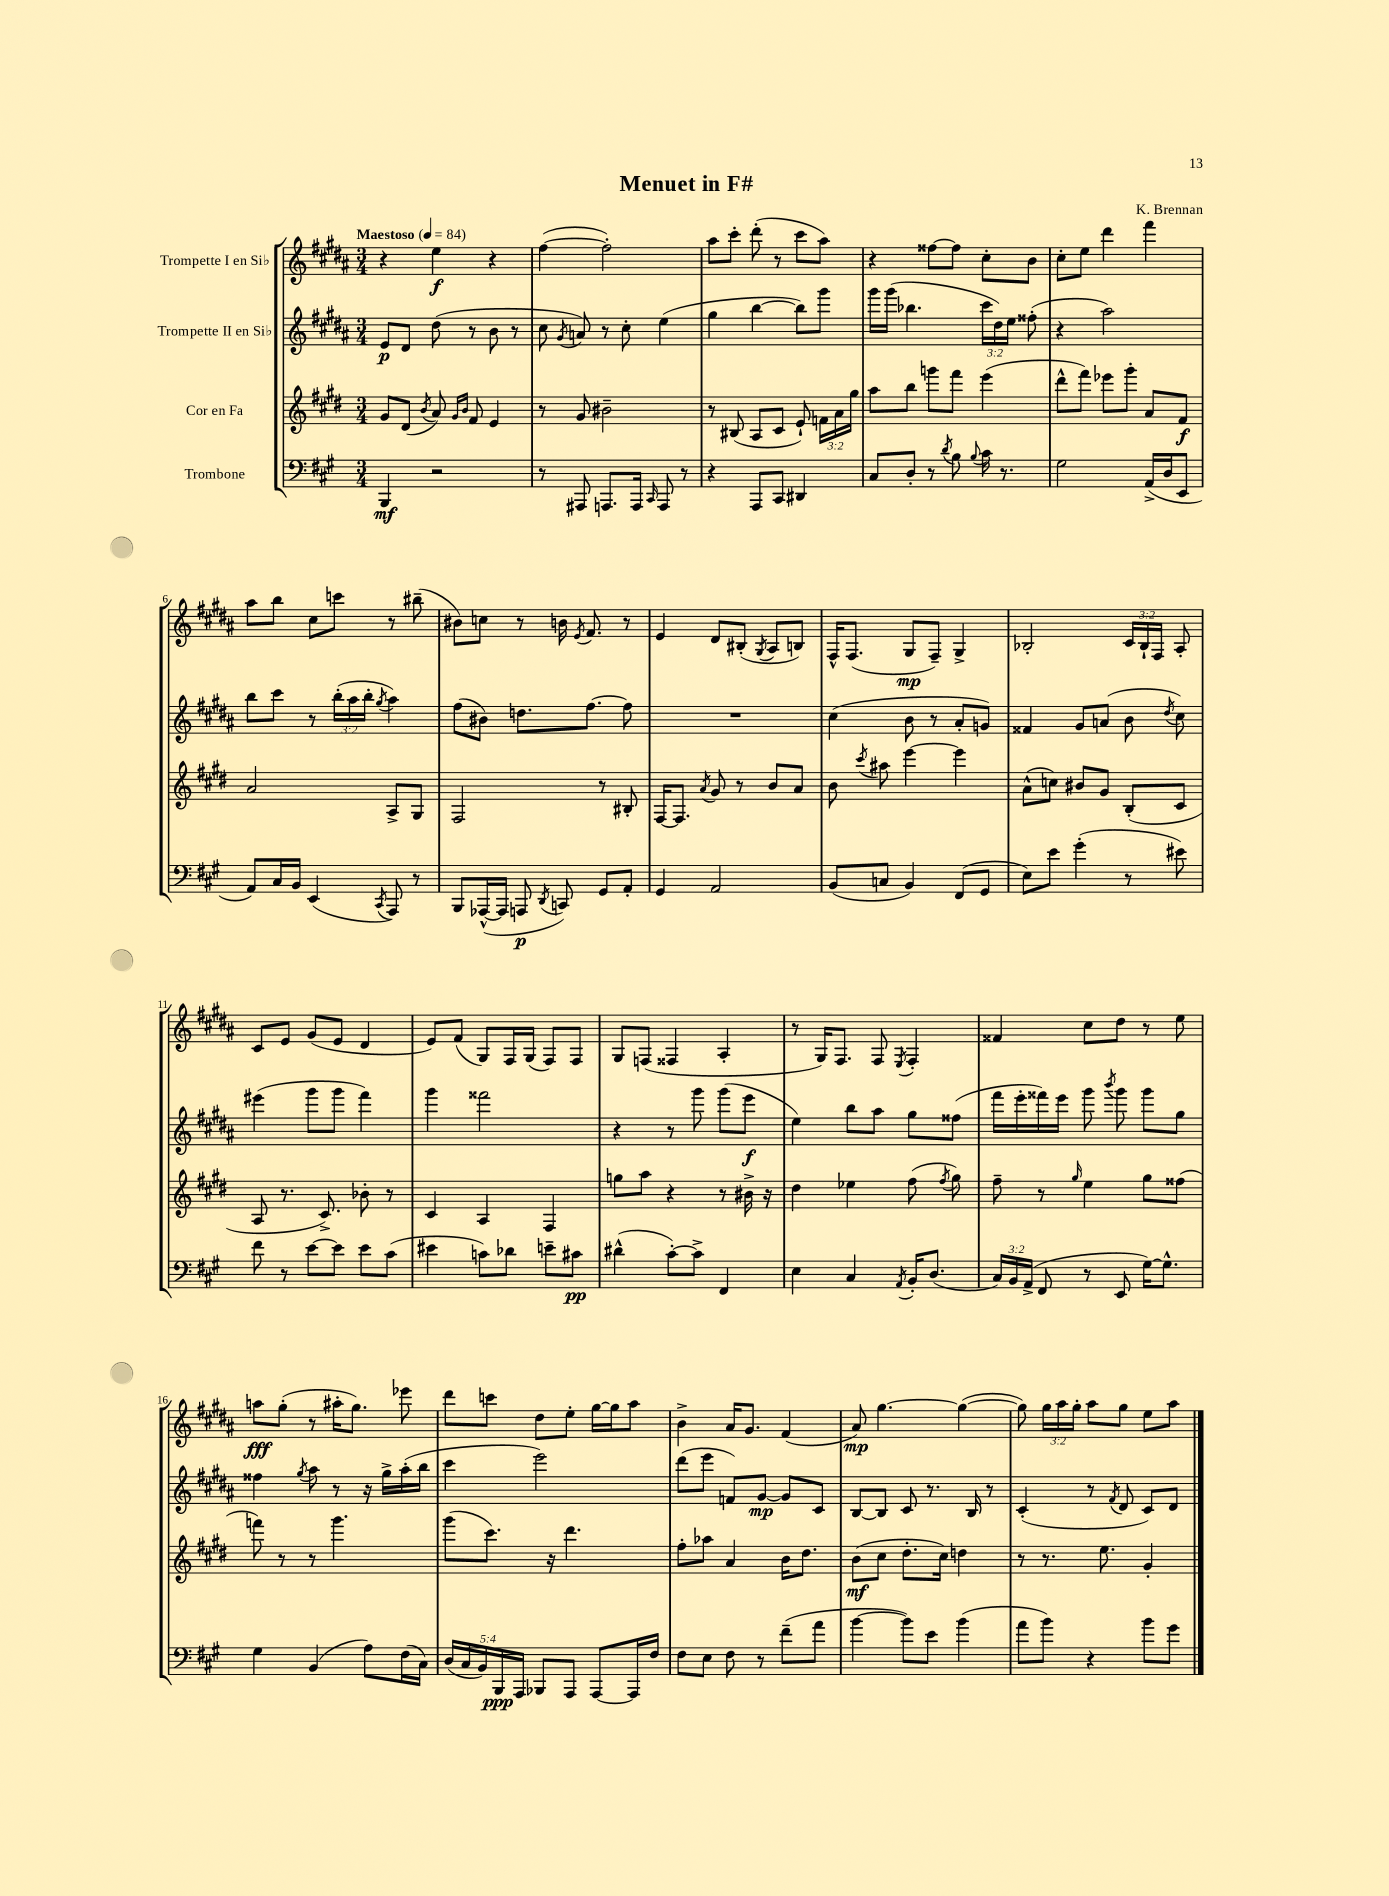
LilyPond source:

\header { title = "Menuet in F#" composer = "K. Brennan" }
<<
\new StaffGroup <<
\new Staff = "s0" \with { instrumentName = "Trompette I en Sib" } {
    \clef treble \key b \major \numericTimeSignature \time 3/4 \override Staff.TupletNumber.text = #tuplet-number::calc-fraction-text \tempo "Maestoso" 4 = 84
    \autoBeamOff r4 e''4\f r4 |
    fis''4~( fis''2-.) |
    ais''8[ cis'''8]-. dis'''8-.( r8 cis'''8[ ais''8]) |
    r4 fisis''8[~ fisis''8] cis''8[-. b'8] |
    cis''8[-. e''8] dis'''4 fis'''4 |
    ais''8[ b''8] cis''8[ c'''8] r8 bis''8--( |
    bis'8[) c''8] r8 b'16 \acciaccatura { e'8 } fis'8. r8 |
    e'4 dis'8[ bis8]-.( \acciaccatura { gis8 } ais8[ b8]) |
    fis16[-^ fis8.]( gis8[\mp fis8]--) gis4-> |
    bes2-. \tuplet 3/2 { cis'16[ bes16-! fis16] } ais8-. |
    cis'8[ e'8] gis'8[( e'8] dis'4 |
    e'8[) fis'8]( gis8[) fis16 gis16]( fis8[) fis8] |
    gis8[ f8]( fisis4 ais4-. |
    r8 gis16[) fis8.] fis8 \acciaccatura { e8 } fis4-. |
    fisis'4 cis''8[ dis''8] r8 e''8 |
    a''8[\fff gis''8]-.( r8 ais''16[-. gis''8.]) ees'''8 |
    dis'''8[ c'''8] dis''8[ e''8]-. gis''16[~ gis''16 ais''8] |
    b'4-> ais'16[ gis'8.] fis'4( |
    ais'8\mp) gis''4.~ gis''4~( |
    gis''8) \tuplet 3/2 { gis''16[ ais''16 gis''16]-. } ais''8[ gis''8] e''8[ ais''8] \bar "|." |
}
\new Staff = "s1" \with { instrumentName = "Trompette II en Sib" } {
    \clef treble \key b \major \numericTimeSignature \time 3/4 \override Staff.TupletNumber.text = #tuplet-number::calc-fraction-text
    \autoBeamOff e'8[\p dis'8] dis''8( r8 b'8 r8 |
    cis''8 \acciaccatura { gis'8 } a'8) r8 cis''8-. e''4( |
    gis''4 b''4~ b''8[) gis'''8] |
    gis'''16[ gis'''16]( bes''4. \tuplet 3/2 { cis'''16[ dis''16) e''16] } fisis''8-.( |
    r4 ais''2) |
    b''8[ cis'''8] r8 \tuplet 3/2 { b''16[-.( ais''16 b''16]-. } \acciaccatura { gis''8 } ais''4) |
    fis''8[( bis'8]) d''8.[ fis''8.]~ fis''8 |
    R2. |
    cis''4( b'8 r8 ais'8[-. g'8]) |
    fisis'4 gis'8[ a'8]( b'8 \acciaccatura { dis''8 } cis''8) |
    eis'''4( gis'''8[ gis'''8] fis'''4) |
    gis'''4 fisis'''2 |
    r4 r8 gis'''8 gis'''8[( e'''8]\f |
    e''4) b''8[ ais''8] gis''8[ fisis''8]( |
    fis'''16[ e'''16-. fisis'''16) e'''16] gis'''8 \acciaccatura { b'''8 } gis'''8 gis'''8[ gis''8] |
    fisis''4 \acciaccatura { gis''8 } ais''8 r8 r16 gis''16[-> ais''16-.( b''16] |
    cis'''4 e'''2) |
    dis'''8[( e'''8] f'8[) gis'8]~\mp gis'8[ cis'8] |
    b8[~ b8] cis'8 r8. b16 r8 |
    cis'4-.( r8 \acciaccatura { fis'8 } dis'8 cis'8[) dis'8] \bar "|." |
}
\new Staff = "s2" \with { instrumentName = "Cor en Fa" } {
    \clef treble \key e \major \numericTimeSignature \time 3/4 \override Staff.TupletNumber.text = #tuplet-number::calc-fraction-text
    \autoBeamOff gis'8[ dis'8]( \acciaccatura { b'8 } a'8) \grace { gis'16[ b'16] } fis'8 e'4 |
    r8 gis'8 bis'2-- |
    r8 bis8( a8[ cis'8] e'8-!) \tuplet 3/2 { f'16[ a'16 gis''16] } |
    a''8[ b''8] g'''8[ fis'''8] e'''4( |
    dis'''8[-^ fis'''8]) ees'''8[ gis'''8]-. a'8[ fis'8]\f |
    a'2 a8[-> gis8] |
    fis2 r8 bis8-. |
    fis16[~ fis8.] \acciaccatura { a'8 } gis'8 r8 b'8[ a'8] |
    b'8 \acciaccatura { cis'''8 } ais''8 e'''4~ e'''4 |
    a'8[-^( c''8]) bis'8[ gis'8] b8[-.( cis'8] |
    a8 r8. cis'8.->) bes'8-. r8 |
    cis'4 a4 fis4 |
    g''8[ a''8] r4 r8 bis'16-> r16 |
    dis''4 ees''4 fis''8( \acciaccatura { fis''8 } gis''8) |
    fis''8-- r8 \grace { gis''16 } e''4 gis''8[ fisis''8]( |
    f'''8) r8 r8 gis'''4. |
    gis'''8[( cis'''8.]) r16 dis'''4. |
    fis''8[-. aes''8] a'4 b'16[ dis''8.] |
    b'8[\mf( cis''8] dis''8.[-. cis''16]) d''4 |
    r8 r8. e''8. gis'4-. \bar "|." |
}
\new Staff = "s3" \with { instrumentName = "Trombone" } {
    \clef bass \key a \major \numericTimeSignature \time 3/4 \override Staff.TupletNumber.text = #tuplet-number::calc-fraction-text
    \autoBeamOff b,,4\mf r2 |
    r8 ais,,8 a,,8.[ a,,16] \grace { cis,16 } a,,8 r8 |
    r4 a,,8[ cis,8] dis,4 |
    cis8[ d8]-. r8 \acciaccatura { d'8 } b8 \appoggiatura { b8 } cis'16 r8. |
    gis2 a,16[->( d16 e,8] |
    a,8[) cis16 b,16] e,4( \acciaccatura { cis,8 } a,,8) r8 |
    b,,8[ aes,,16~-^( aes,,16] a,,8\p \acciaccatura { d,8 } c,8) gis,8[ a,8]-. |
    gis,4 a,2 |
    b,8[( c8] b,4) fis,8[( gis,8] |
    e8[) e'8] gis'4-.( r8 eis'8) |
    fis'8 r8 e'8[~ e'8] e'8[ cis'8]( |
    eis'4 c'8[) des'8] e'8[-- cis'8]\pp |
    dis'4-^( cis'8[~-.) cis'8]-> fis,4 |
    e4 cis4 \acciaccatura { a,8 } b,16[-. d8.]( |
    \tuplet 3/2 { cis16[) b,16 a,16]->( } fis,8 r8 e,8 gis16[~) gis8.]-^ |
    gis4 b,4( a8[) fis16( cis16]) |
    \tuplet 5/4 { d16[( cis16 b,16) b,,16\ppp a,,16] } bes,,8[ a,,8] a,,8[~ a,,16 fis16] |
    fis8[ e8] fis8 r8 fis'8[--( a'8] |
    b'4~ b'8[) e'8] b'4( |
    a'8[ b'8]) r4 b'8[ gis'8] \bar "|." |
}
>>
>>
